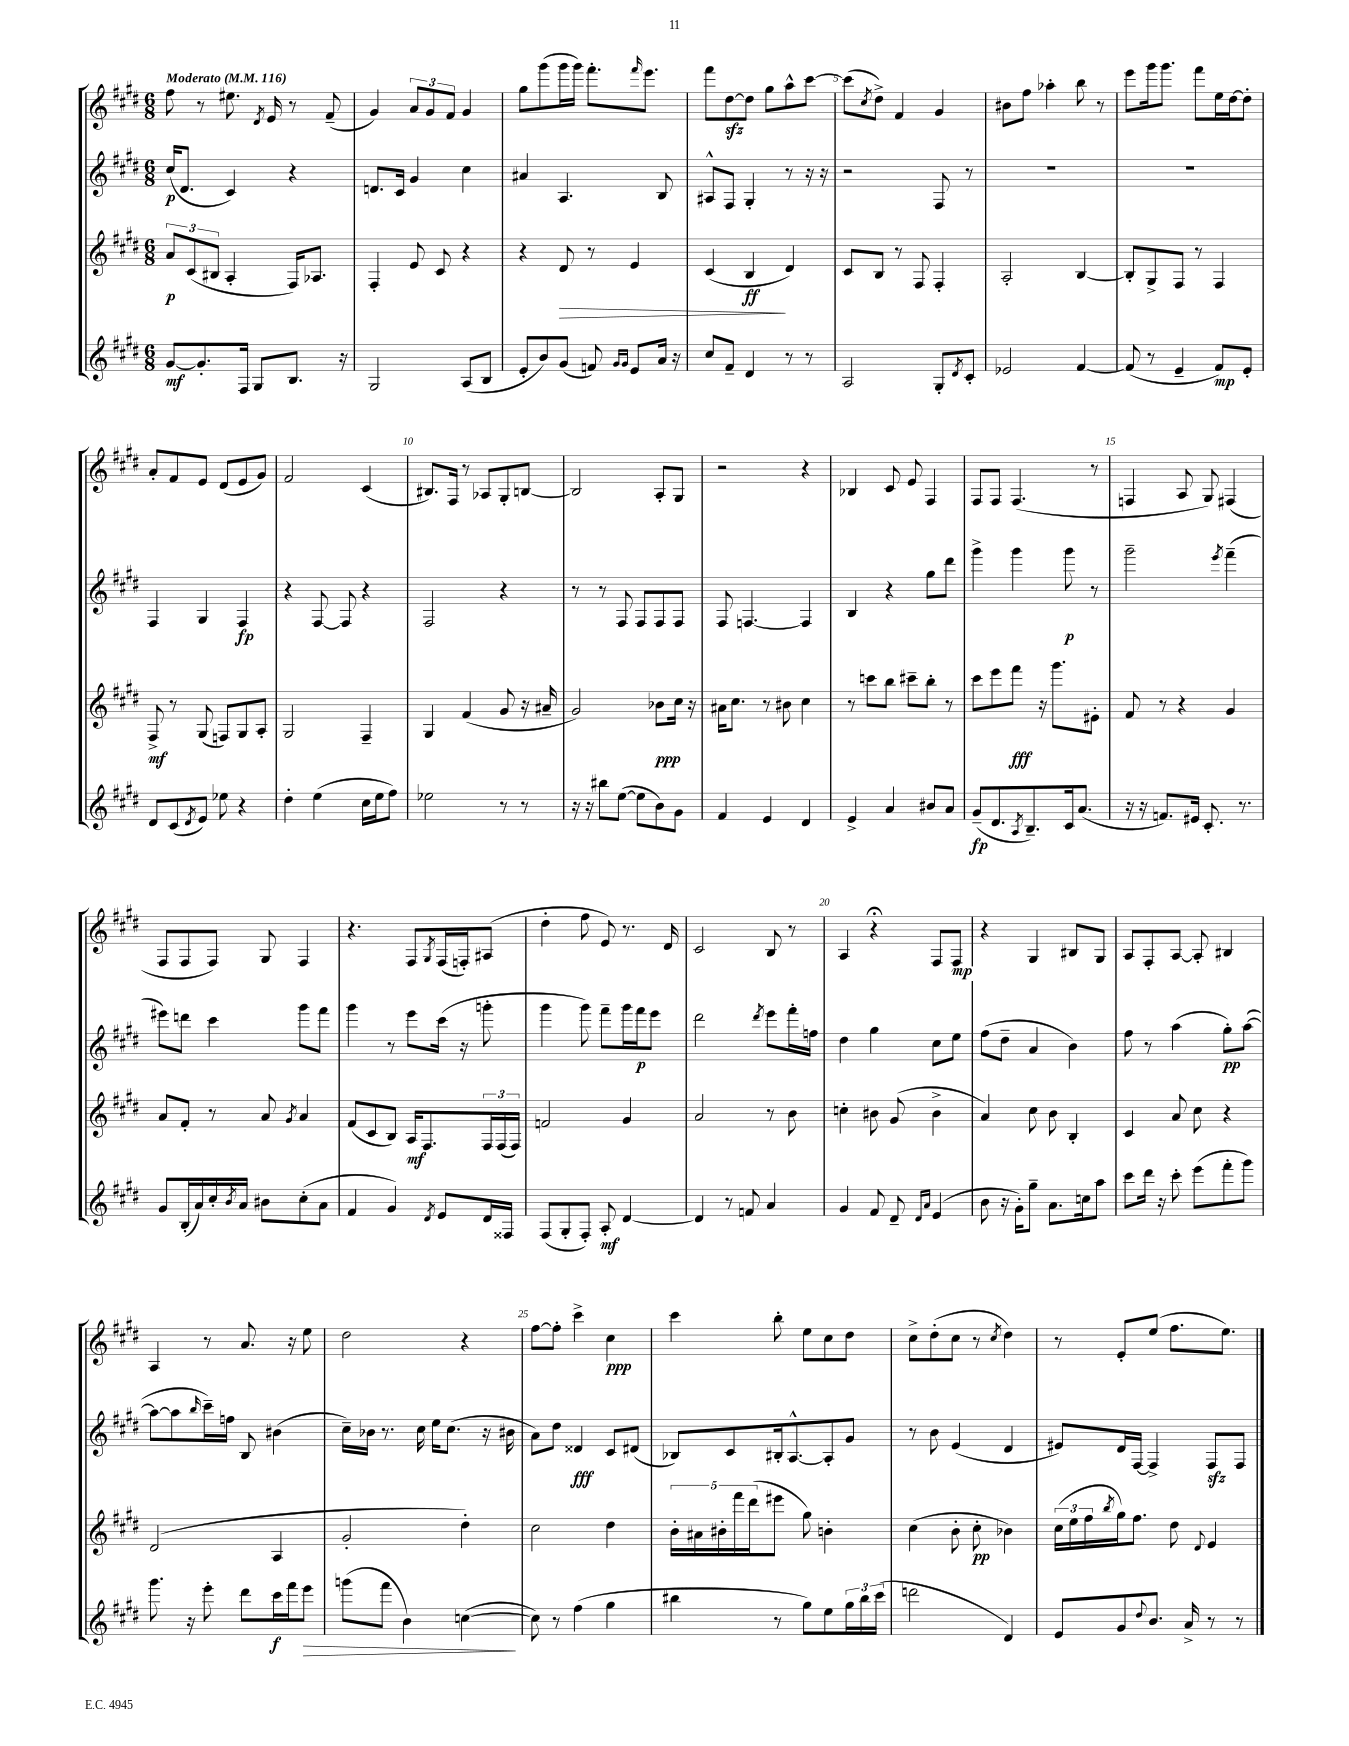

**kern	**kern	**kern	**kern
*staff4	*staff3	*staff2	*staff1
*clefG2	*clefG2	*clefG2	*clefG2
*k[f#c#g#d#]	*k[f#c#g#d#]	*k[f#c#g#d#]	*k[f#c#g#d#]
*M6/8	*M6/8	*M6/8	*M6/8
*MM116	*MM116	*MM116	*MM116
[8g#/L	12a/L	(16cc#/LK	8ff#\
.	.	8.d#/J	.
.	(12c#/	.	.
8.g#'/]	.	.	8r
.	12B#/J	.	.
.	4A'/	4c#/)	8.ee#\
16F#/Jk	.	.	.
8G#/L	.	.	.
.	.	.	8qd#/
.	.	.	16e/
8.B/J	16F#/LK)	4r	8r
.	8.A-/J	.	.
.	.	.	(8f#~/
16r	.	.	.
=	=	=	=
2G#/	4F#'/	8.d/L	4g#/)
.	.	16c#/Jk	.
.	8e/	4g#/	12a/L
.	.	.	12g#/
.	8c#/	.	.
.	.	.	12f#/J
(8A/L	4r	4cc#\	4g#/
8B/J	.	.	.
=	=	=	=
8e'/L	4r	4a#/	8gg#\L
8b/)	.	.	(8ggg#\
(8g#/J	8d#/	4.A/	16ggg#\L
.	.	.	16ggg#\JJ)
8f/)	8r	.	8.fff#'\L
16qqg#/LL	.	.	.
16qqg#/JJ	.	.	.
8e/L	4e/	.	.
.	.	.	16qqfff#/
.	.	.	8.eee\J
16a/Jk	.	8B/	.
16r	.	.	.
=	=	=	=
8cc#/L	(4c#/	8A#^^/L	8fff#\L
8f#~/J	.	8F#/J	[8dd#\
4d#/	4B/	4G#'/	8dd#\]J
.	.	.	8gg#\L
8r	4d#/)	8r	8aa^^\
8r	.	16r	[8ccc#\J
.	.	16r	.
=	=	=	=
2A/	8c#/L	2r	(8ccc#\]L
.	.	.	8qcc#/
.	8B/J	.	8dd#^\J)
.	8r	.	4f#/
.	8F#/	.	.
8G#'/L	4F#'/	8F#/	4g#/
8qd#/	.	.	.
8c#'/J	.	8r	.
=	=	=	=
2e-/	2A'/	2.r	8b#\L
.	.	.	8ff#\J
.	.	.	4aa-'\
[4f#/	[4B/	.	8bb\
.	.	.	8r
=	=	=	=
(8f#/]	8B'/]L	2.r	8eee\L
8r	8G#^/	.	16ggg#\k
.	.	.	8.ggg#\J
4e~/	8F#/J	.	.
.	8r	.	8fff#\L
8f#/L)	4F#/	.	16ee\L
.	.	.	[16dd#\J
8e'/J	.	.	8dd#'\]J
=	=	=	=
8d#/L	8F#^/	4F#/	8a'/L
(8c#/	8r	.	8f#/
8qd#/	.	.	.
8e/J)	(8G#/	4G#/	8e/J
8ee-\	8F/L)	.	(8d#/L
4r	8G#/	4F#/	8e/
.	8A'/J	.	8g#/J)
=	=	=	=
4dd#'\	2G#/	4r	2f#/
(4ee\	.	[8F#/	.
.	.	8F#/]	.
16cc#\LL	4F#~/	4r	(4c#/
16ee\J	.	.	.
8ff#\J)	.	.	.
=	=	=	=
2ee-\	4G#/	2F#/	8.B#/L)
.	.	.	16F#/Jk
.	(4f#/	.	8r
.	.	.	8A-/L
8r	8g#/	4r	8G#'/
8r	16r	.	[8B/J
.	16a#~/	.	.
=	=	=	=
16r	2g#/)	8r	2B/]
16r	.	.	.
8bb#\L	.	8r	.
([8ee\J	.	8F#/	.
8ee\]L	.	8F#/L	.
8b\)	8b-\L	8F#/	8A'/L
8g#\J	16cc#\Jk	8F#/J	8G#/J
.	16r	.	.
=	=	=	=
4f#/	16a#\LK	8F#/	2r
.	8.cc#\J	.	.
.	.	[4.F/	.
4e/	8r	.	.
.	8b#\	.	.
4d#/	4cc#\	4F/]	4r
=	=	=	=
4e^/	8r	4B/	4B-/
.	8ccc\L	.	.
4a/	8bb\J	4r	8c#/
.	8ccc#~\L	.	8e/
8b#/L	8bb'\J	8gg#\L	4F#/
8a/J	8r	8ddd#\J	.
=	=	=	=
(8g#~/L	8ccc#\L	4ggg#^\	8F#/L
8.d#/	8eee\	.	8F#/J
.	8fff#\J	4ggg#\	(4.F#/
8qA/	.	.	.
8.B~/)	.	.	.
.	16r	.	.
.	8.ggg#\L	.	.
16c#/k	.	8ggg#\	.
(8.a/J	.	.	.
.	8e#'\J	8r	8r
=	=	=	=
16r	8f#/	2ggg#~\	4F/
16r	.	.	.
8.f/L)	8r	.	.
.	4r	.	8A/
16e#/Jk	.	.	.
8.c#'/	.	.	8G#/)
.	.	8qeee/	.
.	4g#/	(4fff#~\	(4F#/
8.r	.	.	.
=	=	=	=
8g#/L	8a/L	8eee#\L)	8F#/L
(16B'/L	8f#'/J	8ddd\J	8F#/
16a/)	.	.	.
16cc#'/	8r	4ccc#\	8F#/J)
8qb/	.	.	.
16a/JJ	.	.	.
8b#\L	8a/	.	8G#/
.	8qg#/	.	.
(8cc#'\	4a/	8ggg#\L	4F#/
8a\J	.	8fff#\J	.
=	=	=	=
4f#/	(8f#/L	4ggg#\	4.r
.	8c#/	.	.
4g#/)	8B/J)	8r	.
.	16A/LK	8eee\L	8F#/L
.	8.F#/	.	.
8qd#/	.	.	8qG#/
8e/L	.	(16ccc#\Jk	(16F#/L
.	.	16r	16F'/J)
16d#/L	24F#/L	8ggg'\	(8A#/J
.	(24F#/	.	.
16F##/JJ	.	.	.
.	24F#/JJ)	.	.
=	=	=	=
(8F#/L	2f/	4ggg#\	4dd#'\
8G#'/	.	.	.
8F#'/J)	.	8ggg#\)	8ff#\
8A'/	.	8fff#~\L	8e/)
[4d#/	4g#/	16ggg#\L	8.r
.	.	16fff#\J	.
.	.	8eee\J	.
.	.	.	16d#/
=	=	=	=
4d#/]	2a/	2ddd#\	2c#/
8r	.	.	.
8f/	.	.	.
.	.	8qddd#/	.
4a/	8r	8eee\L	8B/
.	8b\	16fff#'\L	8r
.	.	16ff\JJ	.
=	=	=	=
4g#/	4cc'\	4dd#\	4A/
8f#/	8b#\	4gg#\	4r;
8d#~/	(8g#/	.	.
16qqd#/LL	.	.	.
16qqa/JJ	.	.	.
(4e/	4b#^\	8cc#\L	8F#/L
.	.	8ee\J	8F#/J
=	=	=	=
8b\	4a/)	(8ff#\L	4r
16r	.	8dd#~\J	.
16g#'\LK)	.	.	.
8gg#~\J	8cc#\	4a/	4G#/
8.a\L	8b\	.	.
.	4B'/	4b\)	8B#/L
16cc\k	.	.	.
8aa\J	.	.	8G#/J
=	=	=	=
8ccc#\L	4c#/	8ff#\	8A/L
16ddd#\Jk	.	8r	8F#'/
16r	.	.	.
8ccc#'\	8a/	(4aa\	[8A/J
(8eee\L	8cc#\	.	8A'/]
8fff#'\	4r	8gg#'\L)	4B#/
8ggg#\J)	.	([8aa\J	.
=	=	=	=
8.ggg#\	(2d#/	8aa\_L	4A/
.	.	8aa\]	.
16r	.	.	.
.	.	16qqbb/	.
8eee'\	.	16ccc#~\L)	8r
.	.	16ff\JJ	.
8ddd#\L	.	8B/	8.a/
16ccc#\L	4A/	(4b#\	.
16fff#\J	.	.	16r
8eee\J	.	.	8ee\
=	=	=	=
(8ggg\L	2g#'/	16cc#~\LL)	2dd#\
.	.	16b-\JJ	.
8fff#\J	.	8.r	.
4b\)	.	.	.
.	.	16cc#\	.
.	.	16ee\LK	.
.	.	(8.cc#\J	.
([4cc\	4dd#'\)	.	4r
.	.	16r	.
.	.	16b#\	.
=	=	=	=
8cc\])	2cc#\	8a\L)	[8ff#\L
8r	.	8dd#\J	8ff#'\]J
(4ff#\	.	4d##/	4ccc#^\
4gg#\	4dd#\	8c#/L	4cc#\
.	.	(8d#/J	.
=	=	=	=
4bb#\	20b'\LL	8B-/L)	4ccc#\
.	20a#\	.	.
.	20b#'\	.	.
.	.	8c#/	.
.	20fff#\	.	.
.	(20ddd#\J	.	.
8r	8eee#\J	16B#'/k	8bb'\
.	.	[8.A^^/	.
8gg#\L)	8gg#\)	.	8ee\L
8ee\	4b'\	8A'/]	8cc#\
24gg#\L	.	8g#/J	8dd#\J
24bb#\	.	.	.
(24ccc#\JJ	.	.	.
=	=	=	=
2ddd\	(4cc#\	8r	8cc#^\L
.	.	8b\	(8dd#'\
.	8b'\	(4e/	8cc#\J
.	8cc#'\	.	8r
.	.	.	8qcc#/
4d#/)	4b-\)	4d#/	4dd#\)
=	=	=	=
8e/L	(24cc#\LL	8e#/L)	8r
.	24ee\	.	.
.	24ff#\	.	.
.	8qbb/	.	.
8g#/	16gg#\J)	16d#/L	8e'/L
.	8.ff#\J	[16F#/JJ	.
8qqdd#/	.	.	.
8.b/J	.	4F#^/]	(8ee/J
.	8dd#\	.	8.ff#\L
16a^/	.	.	.
.	8qqd#/	.	.
8r	4e/	8F#/L	.
.	.	.	8.ee\J)
8r	.	8F#/J	.
==	==	==	==
*-	*-	*-	*-
